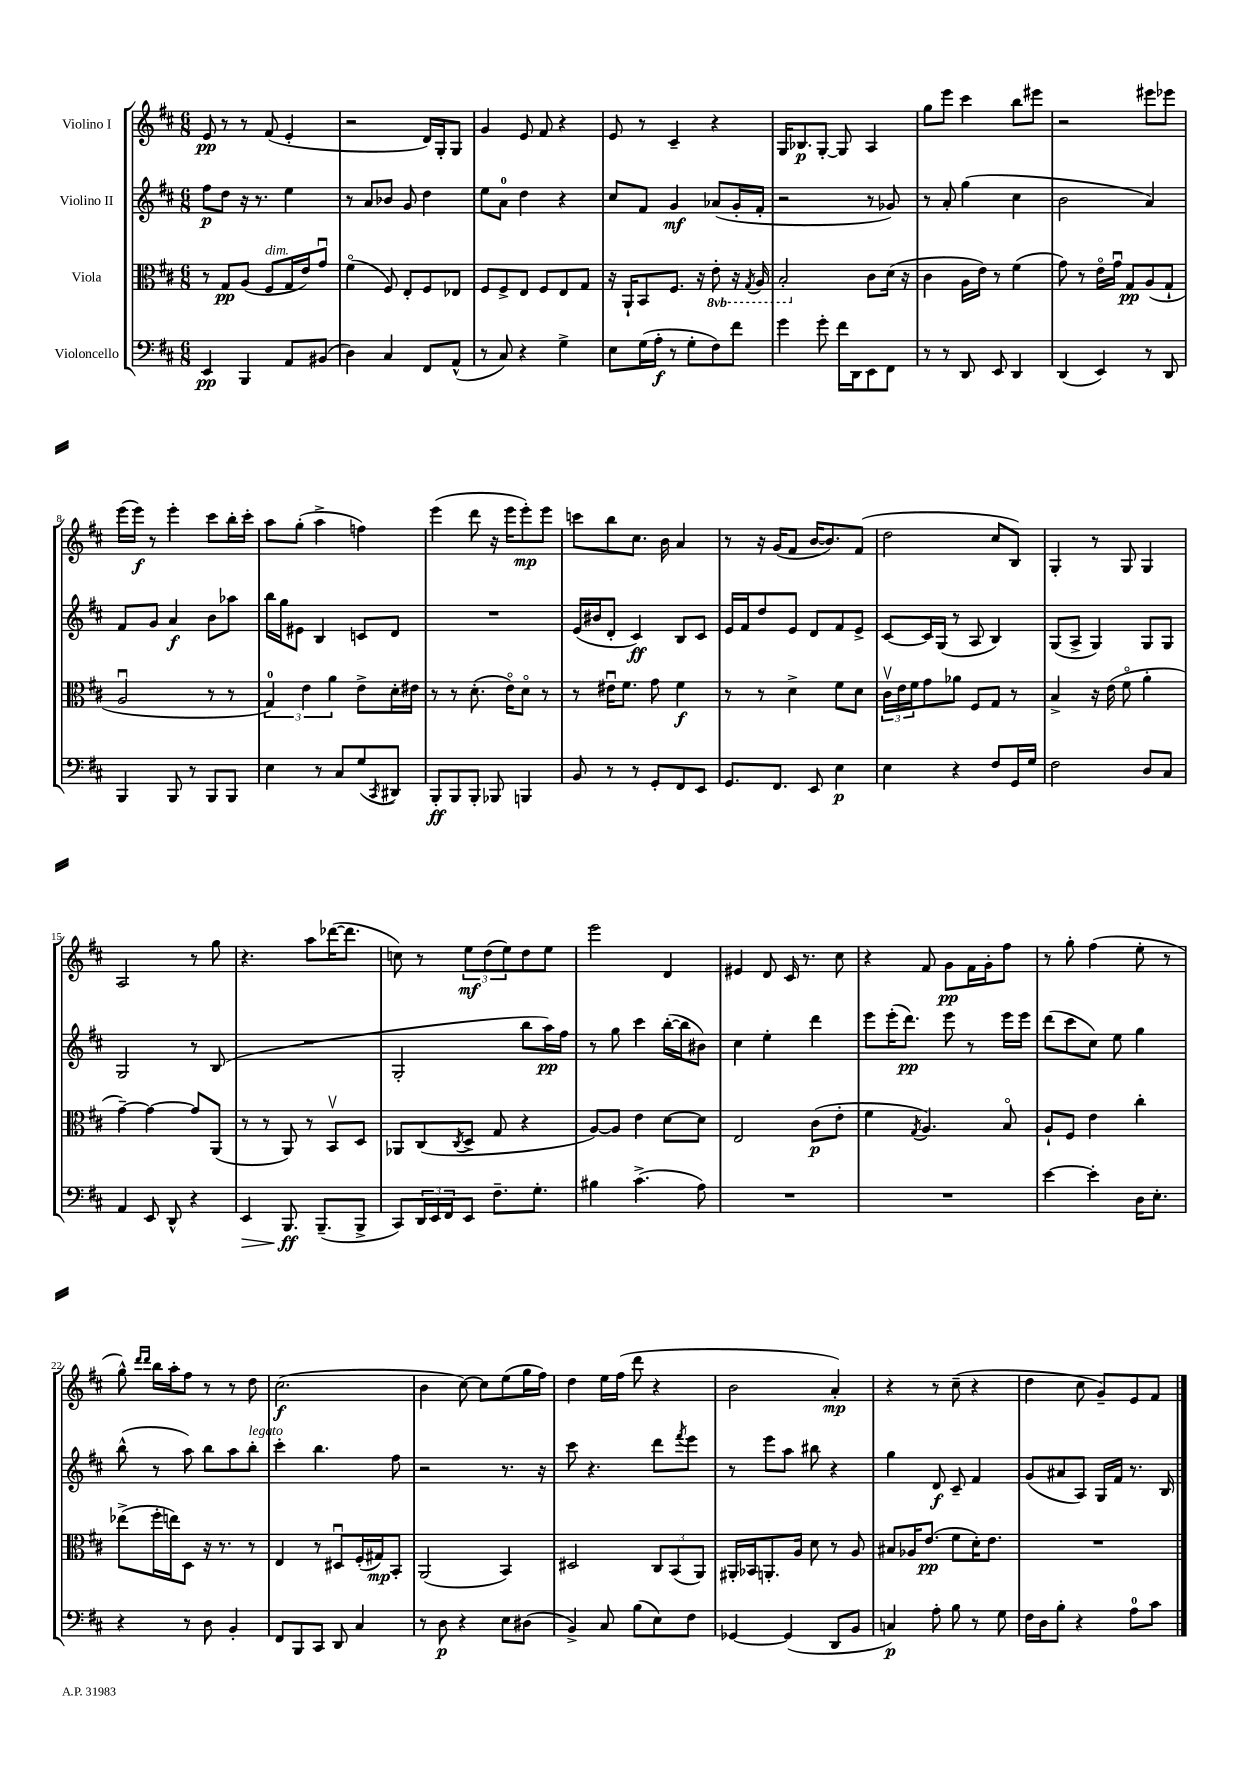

**kern	**dynam	**kern	**dynam	**kern	**dynam	**kern	**dynam
*part4	*part4	*part3	*part3	*part2	*part2	*part1	*part1
*staff4	*staff4	*staff3	*staff3	*staff2	*staff2	*staff1	*staff1
*I"Violoncello	*	*I"Viola	*	*I"Violino II	*	*I"Violino I	*
*clefF4	*	*clefC3	*	*clefG2	*	*clefG2	*
*k[f#c#]	*	*k[f#c#]	*	*k[f#c#]	*	*k[f#c#]	*
*M6/8	*	*M6/8	*	*M6/8	*	*M6/8	*
=1	=1	=1	=1	=1	=1	=1	=1
4EE/	pp	8r	.	8ff#\L	p	8e/	pp
.	.	8G/L	pp	8dd\J	.	8r	.
4BBB/	.	(8A/J	.	16r	.	8r	.
.	.	.	.	8.r	.	.	.
!	!	!LO:TX:a:i:t=dim.	!	!	!	!	!
.	.	8F#/L	.	.	.	(8f#/	.
8AA/L	.	16G/L	.	4ee\	.	4e'/	.
.	.	16e/J)	.	.	.	.	.
(8BB#X/J	.	8gu/J	.	.	.	.	.
=2	=2	=2	=2	=2	=2	=2	=2
4D\)	.	(4f#\	.	8r	.	2r	.
.	.	.	.	8a/L	.	.	.
4C#/	.	8F#/)	.	8b-X/J	.	.	.
.	.	8E'/L	.	8g/	.	.	.
8FF#/L	.	8F#/	.	4dd\	.	16d/LL)	.
.	.	.	.	.	.	16G'/J	.
(8AA^^/J	.	8E-X/J	.	.	.	8G/J	.
=3	=3	=3	=3	=3	=3	=3	=3
8r	.	8F#/L	.	8ee\L	.	4g/	.
8C#/)	.	8F#^/	.	8a\J	.	.	.
4r	.	8E/J	.	4dd\	.	8e/	.
.	.	8F#/L	.	.	.	8f#/	.
4G^\	.	8E/	.	4r	.	4r	.
.	.	8G/J	.	.	.	.	.
=4	=4	=4	=4	=4	=4	=4	=4
8E\L	.	16r	.	8cc#/L	.	8e/	.
.	.	16AA`/KL	.	.	.	.	.
(16G\L	.	8BB/	.	8f#/J	.	8r	.
16A'\JJ	f	.	.	.	.	.	.
8r	.	8.F#/J	.	4g/	mf	4c#~/	.
8G'\L	.	.	.	.	.	.	.
.	.	16r	.	.	.	.	.
*	*	*8ba	*	*	*	*	*
8F#\)	.	8E'\	.	(8a-X/L	.	4r	.
8f#\J	.	16r	.	16g'/L	.	.	.
.	.	8qGG/	.	.	.	.	.
.	.	16AA/	.	16f#'/JJ	.	.	.
=5	=5	=5	=5	=5	=5	=5	=5
4g\	.	2BB'/	.	2r	.	16G/KL	.
.	.	.	.	.	.	8.B-X/	p
8g'\	.	.	.	.	.	[8G'/J	.
16f#\LL	.	.	.	.	.	8G/]	.
16DD\J	.	.	.	.	.	.	.
*	*	*X8ba	*	*	*	*	*
8EE\	.	8c#\L	.	8r	.	4A/	.
8FF#\J	.	(16d\Jk	.	8g-X/)	.	.	.
.	.	16r	.	.	.	.	.
=6	=6	=6	=6	=6	=6	=6	=6
8r	.	4c#\	.	8r	.	8gg\L	.
8r	.	.	.	8a'/	.	8eee\J	.
8DD/	.	16A\LL	.	(4gg\	.	4ccc#\	.
.	.	16e\JJ)	.	.	.	.	.
8EE/	.	8r	.	.	.	.	.
4DD/	.	(4f#\	.	4cc#\	.	8bb\L	.
.	.	.	.	.	.	8eee#X\J	.
=7	=7	=7	=7	=7	=7	=7	=7
(4DD/	.	8g\)	.	2b\	.	2r	.
.	.	8r	.	.	.	.	.
4EE/)	.	16e\LL	.	.	.	.	.
.	.	16gu\JJ	.	.	.	.	.
.	.	8G/L	pp	.	.	.	.
8r	.	(8A/	.	4a/)	.	8eee#X\L	.
8DD/	.	8G`/J	.	.	.	8eee-X\J	.
!!LO:LB:g=z
=8	=8	=8	=8	=8	=8	=8	=8
4BBB/	.	2Au/	.	8f#/L	.	(16eee\LL	.
.	.	.	.	.	.	16eee\JJ)	f
.	.	.	.	8g/J	.	8r	.
8BBB/	.	.	.	4a/	f	4eee'\	.
8r	.	.	.	.	.	.	.
8BBB/L	.	8r	.	8b\L	.	8ccc#\L	.
8BBB/J	.	8r	.	8aa-X\J	.	16bb'\L	.
.	.	.	.	.	.	16ccc#'\JJ	.
=9	=9	=9	=9	=9	=9	=9	=9
4E\	.	6G/)	.	16bb\LL	.	8aa\L	.
.	.	.	.	16gg\J	.	.	.
.	.	.	.	8e#X\J	.	(8gg'\J	.
.	.	6e\	.	.	.	.	.
8r	.	.	.	4B/	.	4aa^\	.
.	.	6a\	.	.	.	.	.
8C#/L	.	.	.	.	.	.	.
(8G/	.	8e^\L	.	8cn/L	.	4ffn\)	.
8qCC#/	.	.	.	.	.	.	.
8DD#X/J)	.	16d'\L	.	8d/J	.	.	.
.	.	16e#X\JJ	.	.	.	.	.
=10	=10	=10	=10	=10	=10	=10	=10
8BBB'/L	ff	8r	.	2.r	.	(4eee\	.
8BBB/	.	8r	.	.	.	.	.
8BBB'/J	.	(8.d'\	.	.	.	8ddd\	.
8BBB-X/	.	.	.	.	.	16r	.
.	.	16e\KL)	.	.	.	16eee\KL	.
4BBBn/	.	8d\J	.	.	.	8eee'\)	mp
.	.	8r	.	.	.	8eee\J	.
=11	=11	=11	=11	=11	=11	=11	=11
8BB/	.	8r	.	(16e/LL	.	8cccn\L	.
.	.	.	.	16b#X/J	.	.	.
8r	.	16e#Xu\KL	.	8d'/J	.	8bb\	.
.	.	8.f#\J	.	.	.	.	.
8r	.	.	.	4c#/)	ff	8.cc#\J	.
8GG'/L	.	8g\	.	.	.	.	.
.	.	.	.	.	.	16b\	.
8FF#/	.	4f#\	f	8B/L	.	4a/	.
8EE/J	.	.	.	8c#/J	.	.	.
=12	=12	=12	=12	=12	=12	=12	=12
8.GG/L	.	8r	.	16e/LL	.	8r	.
.	.	.	.	16f#/J	.	.	.
.	.	8r	.	8dd/	.	16r	.
8.FF#/J	.	.	.	.	.	(16g/KL	.
.	.	4d^\	.	8e/J	.	8f#/J	.
8EE/	.	.	.	8d/L	.	[16b/KL	.
.	.	.	.	.	.	8.b/])	.
4E\	p	8f#\L	.	8f#/	.	.	.
.	.	8d\J	.	8e^/J	.	(8f#/J	.
=13	=13	=13	=13	=13	=13	=13	=13
4E\	.	24c#v\LL	.	[8c#/L	.	2dd\	.
.	.	24e\	.	.	.	.	.
.	.	24f#\J	.	.	.	.	.
.	.	8g\	.	16c#/L]	.	.	.
.	.	.	.	(16G/JJ	.	.	.
4r	.	8a-X\J	.	8r	.	.	.
.	.	8F#/L	.	8A/	.	.	.
8F#/L	.	8G/J	.	4B/)	.	8cc#/L	.
16GG/L	.	8r	.	.	.	8B/J)	.
16G/JJ	.	.	.	.	.	.	.
=14	=14	=14	=14	=14	=14	=14	=14
2F#\	.	4B^/	.	(8G/L	.	4G'/	.
.	.	.	.	8A^/J	.	.	.
.	.	16r	.	4G/)	.	8r	.
.	.	(16e\	.	.	.	.	.
.	.	8f#\	.	.	.	8G/	.
8D/L	.	4a'\	.	8G/L	.	4G/	.
8C#/J	.	.	.	8G/J	.	.	.
!!LO:LB:g=z
=15	=15	=15	=15	=15	=15	=15	=15
4AA/	.	[4g~\)	.	2G/	.	2A/	.
8EE/	.	4g\_	.	.	.	.	.
8DD^^/	.	.	.	.	.	.	.
4r	.	8g/L]	.	8r	.	8r	.
.	.	(8AA/J	.	(8B/	.	8gg\	.
=16	=16	=16	=16	=16	=16	=16	=16
!	!LO:HP:b	!	!	!	!	!	!
4EE/	>	8r	.	2.r	.	4.r	.
.	.	8r	.	.	.	.	.
8.BBB/	ff	8AA/)	.	.	.	.	.
.	.	8r	.	.	.	8aa\L	.
(8.BBB~/L	]	.	.	.	.	.	.
.	.	8BBv/L	.	.	.	([16ddd-X\K	.
.	.	.	.	.	.	8.ddd-\J]	.
8BBB^/J	.	8D/J	.	.	.	.	.
=17	=17	=17	=17	=17	=17	=17	=17
8CC#/L)	.	8AA-X/L	.	2G'/	.	8ccn\)	.
24DD/L	.	(8C#/	.	.	.	8r	.
24EE/	.	.	.	.	.	.	.
24FF#/J	.	.	.	.	.	.	.
.	.	8qC#/	.	.	.	.	.
8EE/J	.	8D^/J	.	.	.	12ee\L	mf
.	.	.	.	.	.	(12dd\	.
8.F#~\L	.	8G/	.	.	.	.	.
.	.	.	.	.	.	12ee\)	.
.	.	4r	.	8bb\L	.	8dd\	.
8.G'\J	.	.	.	.	.	.	.
.	.	.	.	16aa\L)	pp	8ee\J	.
.	.	.	.	16ff#\JJ	.	.	.
=18	=18	=18	=18	=18	=18	=18	=18
4B#X\	.	[8A/L)	.	8r	.	2eee\	.
.	.	8A/J]	.	8gg\	.	.	.
(4.c#^\	.	4e\	.	4ccc#\	.	.	.
.	.	[8d\L	.	([16bb'\LL	.	4d/	.
.	.	.	.	16bb\J]	.	.	.
8A\)	.	8d\J]	.	8b#X\J)	.	.	.
=19	=19	=19	=19	=19	=19	=19	=19
2.r	.	2E/	.	4cc#\	.	4e#X/	.
.	.	.	.	4ee'\	.	8d/	.
.	.	.	.	.	.	16c#/	.
.	.	.	.	.	.	8.r	.
.	.	(8c#\L	p	4ddd\	.	.	.
.	.	8e'\J	.	.	.	8cc#\	.
=20	=20	=20	=20	=20	=20	=20	=20
2.r	.	4f#\	.	8eee\L	.	4r	.
.	.	.	.	(16eee'\K	.	.	.
.	.	.	.	8.ddd\J)	pp	.	.
.	.	8qG/	.	.	.	.	.
.	.	4.A/)	.	.	.	8f#/	.
.	.	.	.	8eee\	.	8g\L	pp
.	.	.	.	8r	.	16f#\L	.
.	.	.	.	.	.	16g'\J	.
.	.	8B/	.	16eee\LL	.	8ff#\J	.
.	.	.	.	16eee\JJ	.	.	.
=21	=21	=21	=21	=21	=21	=21	=21
[4e\	.	8A`/L	.	(8ddd\L	.	8r	.
.	.	8F#/J	.	8ccc#\	.	8gg'\	.
4e'\]	.	4e\	.	8cc#\J)	.	(4ff#\	.
.	.	.	.	8ee\	.	.	.
16D\KL	.	4cc#'\	.	4gg\	.	8ee'\	.
8.E'\J	.	.	.	.	.	.	.
.	.	.	.	.	.	8r	.
!!LO:LB:g=z
=22	=22	=22	=22	=22	=22	=22	=22
4r	.	(8ee-X^\L	.	(8bb^^\	.	8gg^^\)	.
.	.	.	.	.	.	16qqddd/LL	.
.	.	.	.	.	.	16qqddd/JJ	.
.	.	16ff#'\L	.	8r	.	16bb\LL	.
.	.	16een\J)	.	.	.	16aa'\J	.
8r	.	8D\J	.	8aa\)	.	8ff#\J	.
8D\	.	16r	.	8bb\L	.	8r	.
.	.	8.r	.	.	.	.	.
4BB'/	.	.	.	8aa\	.	8r	.
!	!	!	!	!LO:TX:a:i:t=legato	!	!	!
.	.	8r	.	8bb'\J	.	8dd\	.
=23	=23	=23	=23	=23	=23	=23	=23
8FF#/L	.	4E/	.	4ccc#'\	.	(2.cc#\	f
8BBB/	.	.	.	.	.	.	.
8CC#/J	.	8r	.	4.bb\	.	.	.
8DD/	.	8D#Xu/L	.	.	.	.	.
4C#/	.	(16F#'/L	.	.	.	.	.
.	.	16G#X/J)	mp	.	.	.	.
.	.	8BB'/J	.	8ff#\	.	.	.
=24	=24	=24	=24	=24	=24	=24	=24
8r	.	(2AA/	.	2r	.	4b\	.
8D\	p	.	.	.	.	.	.
4r	.	.	.	.	.	[8cc#\)	.
.	.	.	.	.	.	8cc#\L]	.
8E\L	.	4BB/)	.	8.r	.	(8ee\	.
(8D#X\J	.	.	.	.	.	16gg\L	.
.	.	.	.	16r	.	16ff#\JJ)	.
=25	=25	=25	=25	=25	=25	=25	=25
4BB^/)	.	2D#X/	.	8ccc#\	.	4dd\	.
.	.	.	.	4.r	.	.	.
8C#/	.	.	.	.	.	16ee\LL	.
.	.	.	.	.	.	(16ff#\JJ	.
(8B\L	.	.	.	.	.	8ddd\	.
8E\)	.	12C#/L	.	8ddd\L	.	4r	.
.	.	(12BB/	.	.	.	.	.
.	.	.	.	8qfff#/	.	.	.
8F#\J	.	.	.	8eee\J	.	.	.
.	.	12AA/J)	.	.	.	.	.
=26	=26	=26	=26	=26	=26	=26	=26
[4GG-X/	.	16AA#X'/LL	.	8r	.	2b\	.
.	.	16BB-X/J	.	.	.	.	.
.	.	8.AAn'/	.	8eee\L	.	.	.
(4GG-/]	.	.	.	8aa\J	.	.	.
.	.	16A/Jk	.	.	.	.	.
.	.	8d\	.	8bb#X\	.	.	.
8DD/L	.	8r	.	4r	.	4a'/)	mp
8BB/J	.	8A/	.	.	.	.	.
=27	=27	=27	=27	=27	=27	=27	=27
4Cn/)	p	8B#X/L	.	4gg\	.	4r	.
.	.	16A-X/K	.	.	.	.	.
.	.	(8.e/J	pp	.	.	.	.
8A'\	.	.	.	8d/	f	8r	.
8B\	.	8f#\L	.	8c#~/	.	(8cc#~\	.
8r	.	16d'\K)	.	4f#/	.	4r	.
.	.	8.e\J	.	.	.	.	.
8G\	.	.	.	.	.	.	.
=28	=28	=28	=28	=28	=28	=28	=28
16F#\LL	.	2.r	.	(8g/L	.	4dd\	.
16D\J	.	.	.	.	.	.	.
8B'\J	.	.	.	8a#X/	.	.	.
4r	.	.	.	8A/J)	.	8cc#\	.
.	.	.	.	16G/LL	.	8g~/L)	.
.	.	.	.	16f#/JJ	.	.	.
8A\L	.	.	.	8.r	.	8e/	.
8c#\J	.	.	.	.	.	8f#/J	.
.	.	.	.	16B/	.	.	.
==	==	==	==	==	==	==	==
*-	*-	*-	*-	*-	*-	*-	*-
